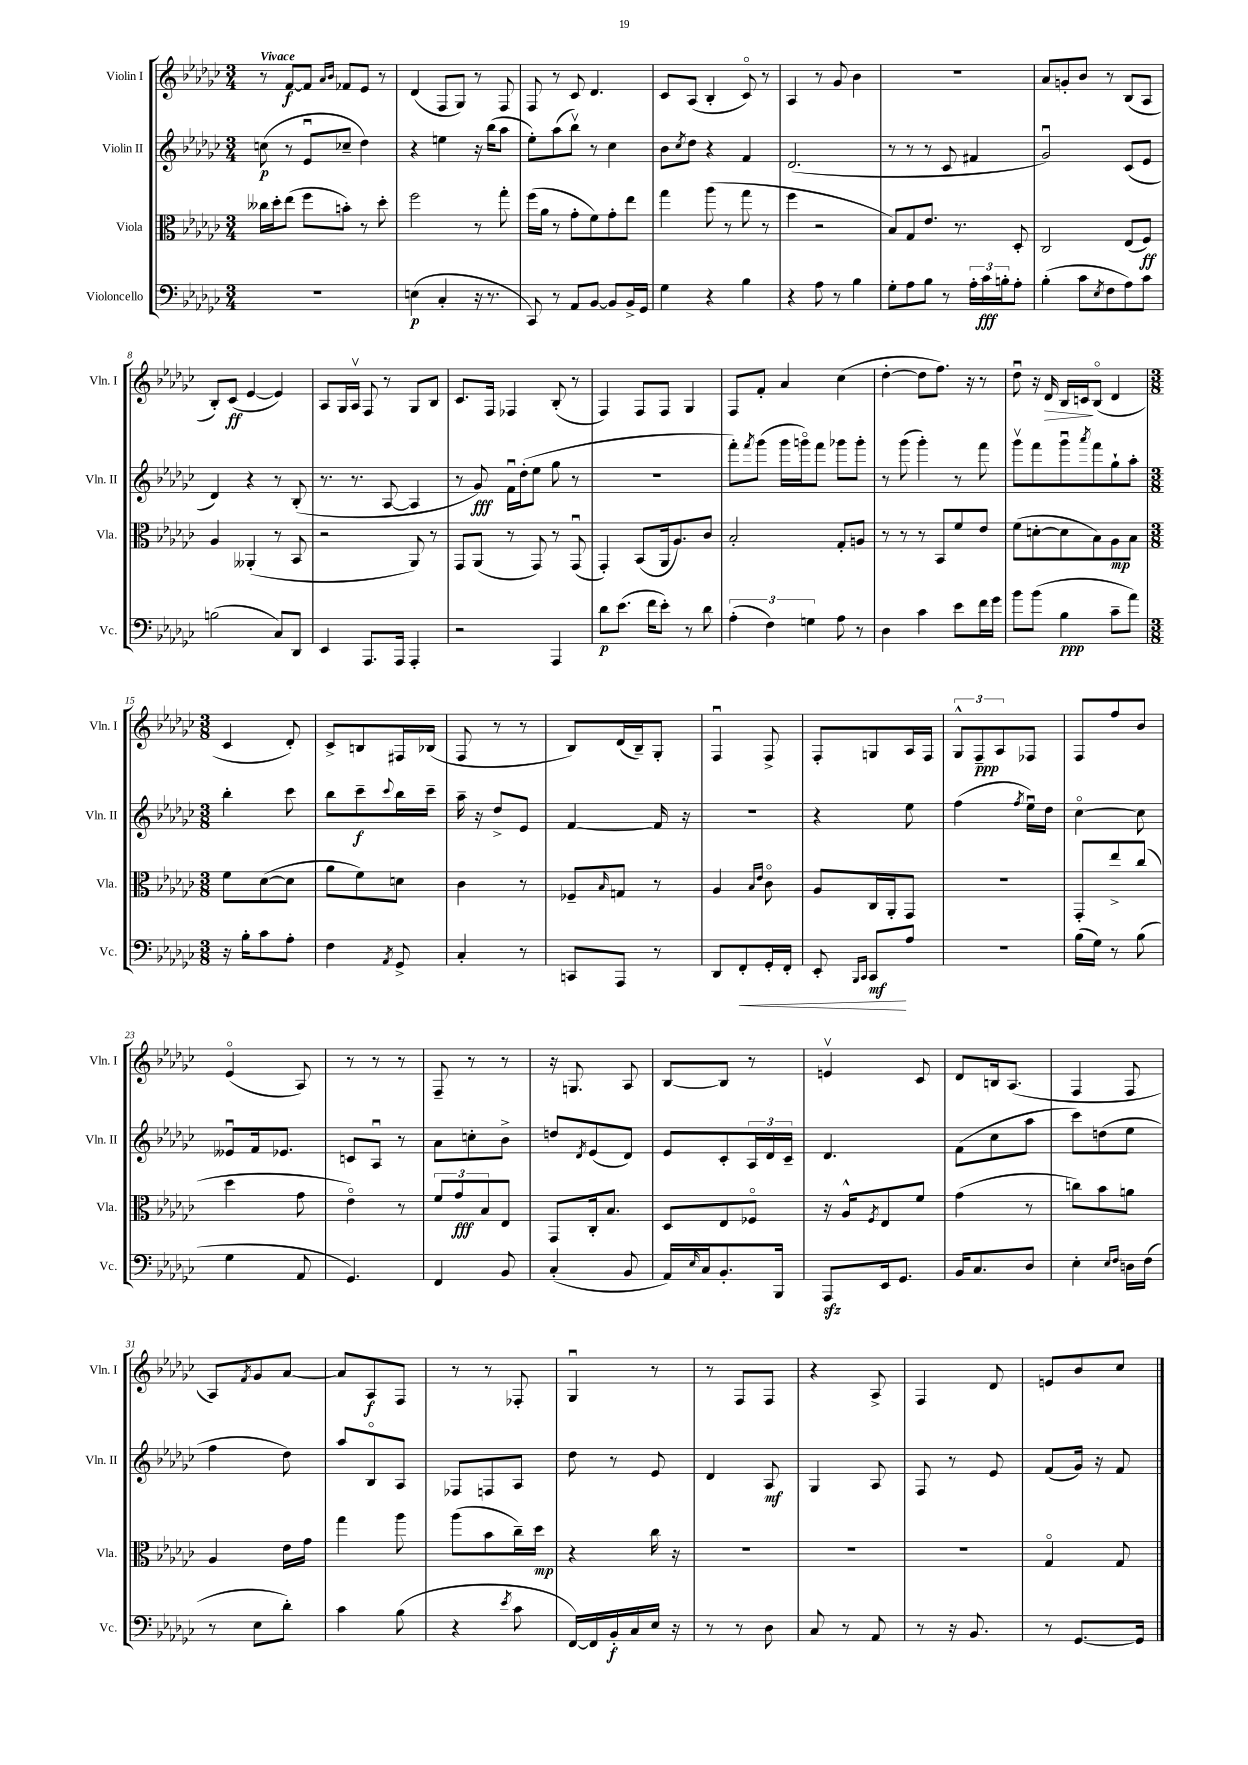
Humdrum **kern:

**kern	**dynam	**kern	**dynam	**kern	**dynam	**kern	**dynam
*part4	*part4	*part3	*part3	*part2	*part2	*part1	*part1
*staff4	*staff4	*staff3	*staff3	*staff2	*staff2	*staff1	*staff1
*I"Violoncello	*	*I"Viola	*	*I"Violin II	*	*I"Violin I	*
*I'Vc.	*	*I'Vla.	*	*I'Vln. II	*	*I'Vln. I	*
*clefF4	*	*clefC3	*	*clefG2	*	*clefG2	*
*k[b-e-a-d-g-c-]	*	*k[b-e-a-d-g-c-]	*	*k[b-e-a-d-g-c-]	*	*k[b-e-a-d-g-c-]	*
*M3/4	*	*M3/4	*	*M3/4	*	*M3/4	*
=1	=1	=1	=1	=1	=1	=1	=1
!	!	!	!	!	!	!LO:TX:a:B:t=Vivace	!
2.r	.	16cc--X\LL	.	(8ccn\	p	8r	.
.	.	16dd-'\J	.	.	.	.	.
.	.	(8ee-\J	.	8r	.	[8f/L	f
.	.	8ff\L	.	8e-u/L	.	8f/J]	.
.	.	.	.	.	.	16qqa-/LL	.
.	.	.	.	.	.	16qqb-/JJ	.
.	.	8bn'\J)	.	8cc-X~/J	.	8f-X/L	.
.	.	8r	.	4dd-\)	.	8e-/J	.
.	.	8dd-'\	.	.	.	8r	.
=2	=2	=2	=2	=2	=2	=2	=2
(4En\	p	2ff\	.	4r	.	(4d-/	.
4C-'/	.	.	.	4een\	.	8F/L	.
.	.	.	.	.	.	8G-/J)	.
16r	.	8r	.	16r	.	8r	.
8.r	.	.	.	(16bb-\KL	.	.	.
.	.	8gg-'\	.	8aa-\J	.	8F/	.
=3	=3	=3	=3	=3	=3	=3	=3
8CC-/)	.	(16ff\LL	.	8ee-'\L)	.	8F/	.
.	.	16a-\JJ	.	.	.	.	.
8r	.	8r	.	(8aa-\	.	8r	.
8AA-/L	.	8g-'\L	.	8bb-v\J)	.	8c-/	.
[8BB-/J	.	8f\)	.	8r	.	4.d-/	.
8BB-/L]	.	8g-'\	.	4cc-\	.	.	.
16BB-^/L	.	8ee-\J	.	.	.	.	.
16GG-/JJ	.	.	.	.	.	.	.
=4	=4	=4	=4	=4	=4	=4	=4
4G-\	.	4gg-\	.	8b-\L	.	8c-/L	.
.	.	.	.	8qcc-/	.	.	.
.	.	.	.	8dd-\J	.	(8A-/J	.
4r	.	(8aa-\	.	4r	.	4B-'/	.
.	.	8r	.	.	.	.	.
4B-\	.	8gg-\	.	4f/	.	8c-/)	.
.	.	8r	.	.	.	8r	.
=5	=5	=5	=5	=5	=5	=5	=5
4r	.	4ff\	.	(2.d-/	.	4A-/	.
8A-\	.	2r	.	.	.	8r	.
8r	.	.	.	.	.	8g-/	.
4B-\	.	.	.	.	.	4b-\	.
=6	=6	=6	=6	=6	=6	=6	=6
8G-'\L	.	8B-/L)	.	8r	.	2.r	.
8A-\	.	8G-/	.	8r	.	.	.
8B-\J	.	8.e-/J	.	8r	.	.	.
8r	.	.	.	8c-/	.	.	.
.	.	8.r	.	.	.	.	.
24A-'\LL	.	.	.	4f#X/	.	.	.
24c-\	fff	.	.	.	.	.	.
24Bn'\J	.	.	.	.	.	.	.
8A-'\J	.	8D-'/	.	.	.	.	.
=7	=7	=7	=7	=7	=7	=7	=7
(4B-'\	.	2C-/	.	2g-u/)	.	8a-/L	.
.	.	.	.	.	.	8gn'/	.
8c-\L	.	.	.	.	.	8b-/J	.
8qE-/	.	.	.	.	.	.	.
8F\	.	.	.	.	.	8r	.
8A-\)	.	(8E-/L	.	(8c-/L	.	(8B-/L	.
8c-\J	.	8F/J)	ff	8e-/J	.	8A-/J	.
!!LO:LB:g=z
=8	=8	=8	=8	=8	=8	=8	=8
(2Bn\	.	4A-/	.	4d-/)	.	8B-'/L)	.
.	.	.	.	.	.	(8c-/J	ff
.	.	(4AA--X'/	.	4r	.	[4e-/	.
8C-/L)	.	8r	.	8r	.	4e-/])	.
8DD-/J	.	8BB-/	.	(8B-'/	.	.	.
=9	=9	=9	=9	=9	=9	=9	=9
4EE-/	.	2r	.	8.r	.	8A-/L	.
.	.	.	.	.	.	16G-/L	.
.	.	.	.	8.r	.	16A-v/JJ	.
8.AAA-/L	.	.	.	.	.	8F/	.
.	.	.	.	[8A-/	.	8r	.
16AAA-/Jk	.	.	.	.	.	.	.
4AAA-'/	.	8AA-/)	.	4A-/]	.	8G-/L	.
.	.	8r	.	.	.	8B-/J	.
=10	=10	=10	=10	=10	=10	=10	=10
2r	.	8GG-/L	.	8r	.	8.c-/L	.
.	.	(8AA-/J	.	8g-/)	fff	.	.
.	.	.	.	.	.	16F/Jk	.
.	.	8r	.	16fu\LL	.	4F-X/	.
.	.	.	.	(16dd-'\J	.	.	.
.	.	8GG-/)	.	8ee-\J	.	.	.
4AAA-/	.	8r	.	8gg-\	.	(8B-'/	.
.	.	(8GG-u/	.	8r	.	8r	.
=11	=11	=11	=11	=11	=11	=11	=11
8d-\L	p	4GG-'/)	.	2.r	.	4F/)	.
(8.e-\J	.	.	.	.	.	.	.
.	.	(8BB-/L	.	.	.	8F/L	.
16f\KL	.	.	.	.	.	.	.
8e-'\J)	.	16AA-/k	.	.	.	8F/J	.
.	.	8.A-/)	.	.	.	.	.
8r	.	.	.	.	.	4G-/	.
8d-\	.	8c-/J	.	.	.	.	.
=12	=12	=12	=12	=12	=12	=12	=12
(6A-'\	.	2B-'/	.	8fff'\L)	.	8F/L	.
.	.	.	.	8qfff/	.	.	.
.	.	.	.	(8ggg-\J	.	8f'/J	.
6F\)	.	.	.	.	.	.	.
.	.	.	.	16ggg-\LL	.	4a-/	.
.	.	.	.	16gggn\J)	.	.	.
6Gn\	.	.	.	.	.	.	.
.	.	.	.	8fff\J	.	.	.
8A-\	.	8G-'/L	.	8ggg-X\L	.	(4cc-\	.
8r	.	8An/J	.	8ggg-'\J	.	.	.
=13	=13	=13	=13	=13	=13	=13	=13
4D-\	.	8r	.	8r	.	[4dd-'\	.
.	.	8r	.	(8ggg-\	.	.	.
4c-\	.	8r	.	4ggg-'\)	.	8dd-\L]	.
.	.	8BB-/L	.	.	.	8.ff\J)	.
8e-\L	.	8f/	.	8r	.	.	.
.	.	.	.	.	.	16r	.
16f\L	.	8e-/J	.	8fff\	.	8r	.
16g-\JJ	.	.	.	.	.	.	.
=14	=14	=14	=14	=14	=14	=14	=14
8b-\L	.	(8f\L	.	8ggg-v\L	.	8dd-u\	.
(8b-\J	.	[8dn'\	.	8fff\	.	16r	.
!	!	!	!	!	!	!	!LO:HP:b
.	.	.	.	.	.	16d-/	>
4B-\	ppp	8d\]	.	8ggg-u\	.	16B-/LL	.
.	.	.	.	.	.	16cn/J	.
.	.	.	.	8qaaa-/	.	.	.
.	.	8B-\)	.	8fff\	.	(8B-/J	]
8c-~\L	.	8A-\	mp	8gg-`\	.	4d-/	.
8a-\J)	.	8B-\J	.	8aa-'\J	.	.	.
!!LO:LB:g=z
=15	=15	=15	=15	=15	=15	=15	=15
*M3/8	*	*M3/8	*	*M3/8	*	*M3/8	*
16r	.	8f\L	.	4bb-'\	.	4c-/	.
16B-'\KL	.	.	.	.	.	.	.
8c-\	.	([8d-\	.	.	.	.	.
8A-'\J	.	8d-\J]	.	8ccc-\	.	8d-'/)	.
=16	=16	=16	=16	=16	=16	=16	=16
4F\	.	8a-\L	.	8bb-\L	.	8c-^/L	.
.	.	8f\)	.	8ccc-~\	f	8Bn/	.
8qAA-/	.	.	.	8qqccc-/	.	.	.
8GG-^/	.	8dn\J	.	16bb-\L	.	16F#X/L	.
.	.	.	.	16ccc-~\JJ	.	(16B-X/JJ	.
=17	=17	=17	=17	=17	=17	=17	=17
4C-'/	.	4c-\	.	16aa-~\	.	8F/	.
.	.	.	.	16r	.	.	.
.	.	.	.	8dd-^/L	.	8r	.
8r	.	8r	.	8e-/J	.	8r	.
=18	=18	=18	=18	=18	=18	=18	=18
8CCn/L	.	8F-X~/L	.	[4f/	.	8B-/L)	.
.	.	16qqB-/	.	.	.	.	.
8AAA-/J	.	8Gn/J	.	.	.	(16d-/L	.
.	.	.	.	.	.	16B-~/J)	.
8r	.	8r	.	16f/]	.	8G-'/J	.
.	.	.	.	16r	.	.	.
=19	=19	=19	=19	=19	=19	=19	=19
8DD-/L	.	4A-/	.	4.r	.	4Fu/	.
!	!LO:HP:b	!	!	!	!	!	!
8FF'/	<	.	.	.	.	.	.
.	.	16qqB-/LL	.	.	.	.	.
.	.	16qqe-/JJ	.	.	.	.	.
16GG-'/L	.	8c-\	.	.	.	8F^/	.
16FF'/JJ	.	.	.	.	.	.	.
=20	=20	=20	=20	=20	=20	=20	=20
8EE-'/	.	8A-/L	.	4r	.	8F'/L	.
16qqBBB-/LL	.	.	.	.	.	.	.
16qqCC-/JJ	.	.	.	.	.	.	.
8CC-/L	mf	16C-/L	.	.	.	8Gn/	.
.	.	16AA-'/J	.	.	.	.	.
8A-/J	[	8GG-/J	.	8ee-\	.	16A-/L	.
.	.	.	.	.	.	16F/JJ	.
=21	=21	=21	=21	=21	=21	=21	=21
4.r	.	4.r	.	(4ff\	.	12G-^^/L	.
.	.	.	.	.	.	12F~/	ppp
.	.	.	.	.	.	12A-/	.
.	.	.	.	8qff/	.	.	.
.	.	.	.	16ee-u\LL)	.	8F-X/J	.
.	.	.	.	16dd-\JJ	.	.	.
=22	=22	=22	=22	=22	=22	=22	=22
(16B-\LL	.	8GG-'/L	.	[4cc-\	.	8F/L	.
16G-\JJ)	.	.	.	.	.	.	.
8r	.	8ee-^/	.	.	.	8ff/	.
(8B-\	.	(8cc-/J	.	8cc-\]	.	8b-/J	.
!!LO:LB:g=z
=23	=23	=23	=23	=23	=23	=23	=23
4G-\	.	4dd-\	.	8e--Xu/L	.	(4e-/	.
.	.	.	.	16f/k	.	.	.
.	.	.	.	8.e-X/J	.	.	.
8AA-/	.	8g-\	.	.	.	8A-/)	.
=24	=24	=24	=24	=24	=24	=24	=24
4.GG-/)	.	4e-\)	.	8cn/L	.	8r	.
.	.	.	.	8A-u/J	.	8r	.
.	.	8r	.	8r	.	8r	.
=25	=25	=25	=25	=25	=25	=25	=25
4FF/	.	12f/L	.	8a-\L	.	8F~/	.
.	.	12g-/	fff	.	.	.	.
.	.	.	.	8ccn'\	.	8r	.
.	.	12B-/	.	.	.	.	.
8BB-/	.	8E-/J	.	8b-^\J	.	8r	.
=26	=26	=26	=26	=26	=26	=26	=26
(4C-'/	.	8GG-/L	.	8ddn/L	.	16r	.
.	.	.	.	.	.	8.Gn/	.
.	.	.	.	8qd-/	.	.	.
.	.	16C-'/k	.	(8e-/	.	.	.
.	.	8.B-/J	.	.	.	.	.
8BB-/	.	.	.	8d-/J)	.	8A-/	.
=27	=27	=27	=27	=27	=27	=27	=27
16AA-/LL)	.	8D-/L	.	8e-/L	.	[8B-/L	.
16qqE-/	.	.	.	.	.	.	.
16C-/J	.	.	.	.	.	.	.
8.BB-'/	.	8E-/	.	8c-'/	.	8B-/J]	.
.	.	8F-X/J	.	24A-/L	.	8r	.
.	.	.	.	24d-/	.	.	.
16BBB-/Jk	.	.	.	.	.	.	.
.	.	.	.	24c-~/JJ	.	.	.
=28	=28	=28	=28	=28	=28	=28	=28
8AAA-zz/L	.	16r	.	4.d-/	.	4env/	.
.	.	16A-^^/KL	.	.	.	.	.
.	.	8qF/	.	.	.	.	.
16EE-/k	.	8E-/	.	.	.	.	.
8.GG-/J	.	.	.	.	.	.	.
.	.	8f/J	.	.	.	8c-/	.
=29	=29	=29	=29	=29	=29	=29	=29
16BB-/KL	.	(4g-\	.	(8f\L	.	8d-/L	.
8.C-/	.	.	.	.	.	.	.
.	.	.	.	8cc-\	.	16Bn/k	.
.	.	.	.	.	.	(8.A-/J	.
8D-/J	.	8r	.	8aa-\J	.	.	.
=30	=30	=30	=30	=30	=30	=30	=30
4E-'\	.	8ccn\L)	.	8ccc-\L)	.	4F/	.
.	.	8b-\	.	(8ddn\	.	.	.
16qqE-/LL	.	.	.	.	.	.	.
16qqF/JJ	.	.	.	.	.	.	.
16Dn\LL	.	8an\J	.	8ee-\J	.	8F/	.
(16F\JJ	.	.	.	.	.	.	.
!!LO:LB:g=z
=31	=31	=31	=31	=31	=31	=31	=31
8r	.	4A-/	.	4ff\	.	8A-/L)	.
.	.	.	.	.	.	8qf/	.
8E-\L	.	.	.	.	.	8g-/	.
8d-'\J)	.	16e-\LL	.	8dd-\)	.	[8a-/J	.
.	.	16g-\JJ	.	.	.	.	.
=32	=32	=32	=32	=32	=32	=32	=32
4c-\	.	4gg-\	.	8aa-/L	.	8a-/L]	.
.	.	.	.	8B-/	.	8A-/	f
(8B-\	.	8aa-\	.	8A-/J	.	8F/J	.
=33	=33	=33	=33	=33	=33	=33	=33
4r	.	(8aa-\L	.	8F-X/L	.	8r	.
.	.	8b-\	.	8Fn/	.	8r	.
8qe-/	.	.	.	.	.	.	.
8c-\	.	16cc-~\L)	.	8A-/J	.	8F-X'/	.
.	.	16dd-\JJ	mp	.	.	.	.
=34	=34	=34	=34	=34	=34	=34	=34
[16FF/LL)	.	4r	.	8dd-\	.	4G-u/	.
16FF/]	.	.	.	.	.	.	.
16BB-'/	f	.	.	8r	.	.	.
16C-/	.	.	.	.	.	.	.
16E-/JJ	.	16cc-\	.	8e-/	.	8r	.
16r	.	16r	.	.	.	.	.
=35	=35	=35	=35	=35	=35	=35	=35
8r	.	4.r	.	4d-/	.	8r	.
8r	.	.	.	.	.	8F/L	.
8D-\	.	.	.	8A-/	mf	8F/J	.
=36	=36	=36	=36	=36	=36	=36	=36
8C-/	.	4.r	.	4G-/	.	4r	.
8r	.	.	.	.	.	.	.
8AA-/	.	.	.	8A-/	.	8A-^/	.
=37	=37	=37	=37	=37	=37	=37	=37
8r	.	4.r	.	8F/	.	4F/	.
16r	.	.	.	8r	.	.	.
8.BB-/	.	.	.	.	.	.	.
.	.	.	.	8e-/	.	8d-/	.
=38	=38	=38	=38	=38	=38	=38	=38
8r	.	4G-/	.	(8f/L	.	8en/L	.
[8.GG-/L	.	.	.	16g-/Jk)	.	8b-/	.
.	.	.	.	16r	.	.	.
.	.	8G-/	.	8f/	.	8cc-/J	.
16GG-/Jk]	.	.	.	.	.	.	.
==	==	==	==	==	==	==	==
*-	*-	*-	*-	*-	*-	*-	*-
